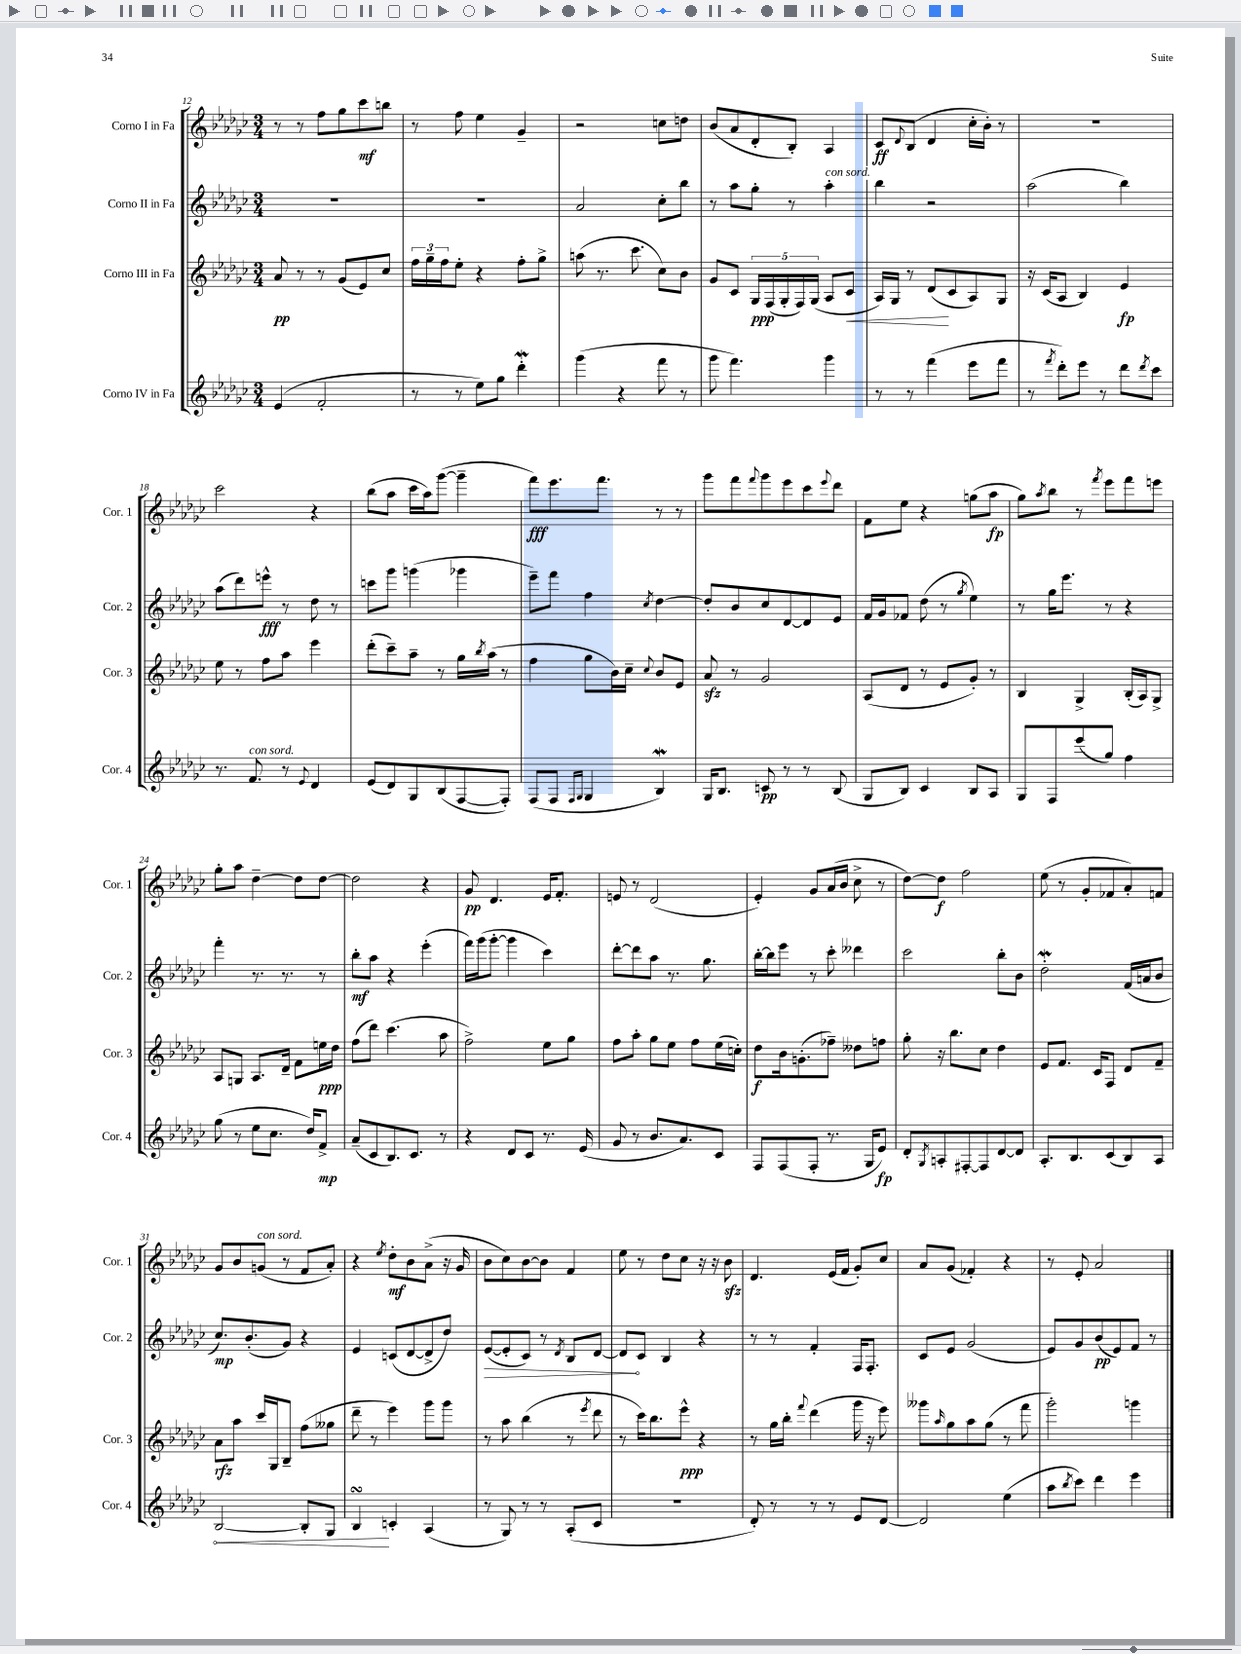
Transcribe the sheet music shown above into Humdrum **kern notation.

**kern	**dynam	**kern	**dynam	**kern	**dynam	**kern	**dynam
*part4	*part4	*part3	*part3	*part2	*part2	*part1	*part1
*staff4	*staff4	*staff3	*staff3	*staff2	*staff2	*staff1	*staff1
*I"Corno IV in Fa	*	*I"Corno III in Fa	*	*I"Corno II in Fa	*	*I"Corno I in Fa	*
*I'Cor. 4	*	*I'Cor. 3	*	*I'Cor. 2	*	*I'Cor. 1	*
*clefG2	*	*clefG2	*	*clefG2	*	*clefG2	*
*k[b-e-a-d-g-c-]	*	*k[b-e-a-d-g-c-]	*	*k[b-e-a-d-g-c-]	*	*k[b-e-a-d-g-c-]	*
*M3/4	*	*M3/4	*	*M3/4	*	*M3/4	*
=12	=12	=12	=12	=12	=12	=12	=12
(4e-/	.	8a-/	pp	2.r	.	8r	.
.	.	8r	.	.	.	8r	.
2f'/	.	8r	.	.	.	8ff\L	.
.	.	(8g-/L	.	.	.	8gg-\	.
.	.	8e-/)	.	.	.	8ccc-\	mf
.	.	8cc-/J	.	.	.	8bbn\J	.
=13	=13	=13	=13	=13	=13	=13	=13
8r	.	24ff\LL	.	2.r	.	8r	.
.	.	24gg-~\	.	.	.	.	.
.	.	24ff\J	.	.	.	.	.
8r	.	8ee-'\J	.	.	.	8ff\	.
8ee-\L)	.	4r	.	.	.	4ee-\	.
8gg-\J	.	.	.	.	.	.	.
4ddd-W'\	.	8ff'\L	.	.	.	4g-~/	.
.	.	8gg-^\J	.	.	.	.	.
=14	=14	=14	=14	=14	=14	=14	=14
(4ggg-\	.	(8aan\	.	2a-/	.	2r	.
.	.	8.r	.	.	.	.	.
4r	.	.	.	.	.	.	.
.	.	8.ccc-\	.	.	.	.	.
8fff\	.	8cc-\L)	.	8cc-'\L	.	8ccn\L	.
8r	.	8b-\J	.	8bb-\J	.	8ddn\J	.
=15	=15	=15	=15	=15	=15	=15	=15
8ggg-\	.	8g-/L	.	8r	.	(8b-/L	.
4.fff\)	.	8c-/J	.	8aa-\L	.	8a-/	.
.	.	20G-/LL	ppp	8gg-'\J	.	8d-'/	.
.	.	(20F/	.	.	.	.	.
.	.	20G-'/	.	.	.	.	.
.	.	.	.	8r	.	8B-'/J)	.
.	.	20F/)	.	.	.	.	.
.	.	(20G-/JJ	.	.	.	.	.
!	!	!	!	!LO:TX:a:i:t=con sord.	!	!	!
4ggg-\	.	8A-/L	.	4aa-'\	.	4A-/	.
!	!	!	!LO:HP:b	!	!	!	!
.	.	8c-/J	<	.	.	.	.
=16	=16	=16	=16	=16	=16	=16	=16
8r	.	16A-/LL)	.	4bb-\	.	8c-/L	ff
.	.	16G-/JJ	.	.	.	.	.
.	.	.	.	.	.	8qqd-/	.
8r	.	8r	.	.	.	(8B-/J	.
(4fff\	.	(8d-/L	.	2r	.	4d-/	.
.	.	8c-/	[	.	.	.	.
8eee-\L	.	8A-/)	.	.	.	16cc-'\LL	.
.	.	.	.	.	.	16b-'\JJ)	.
8fff\J	.	8G-/J	.	.	.	8r	.
=17	=17	=17	=17	=17	=17	=17	=17
8r	.	16r	.	(2aa-\	.	2.r	.
.	.	(16c-/KL	.	.	.	.	.
8qfff/	.	.	.	.	.	.	.
8ddd-'\L)	.	8A-/J	.	.	.	.	.
8eee-\J	.	4B-/)	.	.	.	.	.
8r	.	.	.	.	.	.	.
8ddd-\L	.	4e-/	fp	4bb-\)	.	.	.
8qddd-/	.	.	.	.	.	.	.
8ccc-\J	.	.	.	.	.	.	.
!!LO:LB:g=z
=18	=18	=18	=18	=18	=18	=18	=18
8.r	.	8ee-\	.	(8aa-\L	.	2ccc-\	.
.	.	8r	.	8ddd-\)	.	.	.
!LO:TX:a:i:t=con sord.	!	!	!	!	!	!	!
8.f/	.	.	.	.	.	.	.
.	.	8ff\L	.	8eeen^^\J	fff	.	.
8r	.	8aa-\J	.	8r	.	.	.
8qqe-/	.	.	.	.	.	.	.
4d-/	.	4eee-\	.	8dd-\	.	4r	.
.	.	.	.	8r	.	.	.
=19	=19	=19	=19	=19	=19	=19	=19
(8e-/L	.	(8ddd-'\L	.	8cccn\L	.	(8bb-\L	.
8d-/)	.	8ccc-~\)	.	8ggg-\J	.	8aa-\J	.
8G-/	.	8aa-~\J	.	(4gggn\	.	16ccc-\LL	.
.	.	.	.	.	.	16aa-\J)	.
(8B-/	.	8r	.	.	.	([8ggg-\J	.
[8F/	.	16gg-\LL	.	4ggg-X\	.	4ggg-~\]	.
.	.	8qbb-/	.	.	.	.	.
.	.	(16aa-\JJ	.	.	.	.	.
8F'/J])	.	8r	.	.	.	.	.
=20	=20	=20	=20	=20	=20	=20	=20
(8F/L	.	4ff\	.	8eee-~\L)	.	8fff\L)	fff
8F/J	.	.	.	8fff\J	.	8.eee-\	.
16qqF/LL	.	.	.	.	.	.	.
16qqG-/JJ	.	.	.	.	.	.	.
4G-/	.	8gg-\L	.	4ff\	.	.	.
.	.	.	.	.	.	8.fff\J	.
.	.	16b-\L)	.	.	.	.	.
.	.	16cc-~\JJ	.	.	.	.	.
.	.	8qqcc-/	.	8qcc-/	.	.	.
4B-W/)	.	8b-/L	.	[4dd-\	.	8r	.
.	.	8e-/J	.	.	.	8r	.
=21	=21	=21	=21	=21	=21	=21	=21
16G-/KL	.	8a-zz/	.	8dd-'/L]	.	8ggg-\L	.
8.B-/J	.	.	.	.	.	.	.
.	.	8r	.	8b-/	.	8fff\	.
.	.	.	.	.	.	8qqfff/	.
8cn/	pp	2g-/	.	8cc-/	.	8ggg-\	.
8r	.	.	.	[8d-/	.	8eee-\	.
8r	.	.	.	8d-/]	.	8ccc-\	.
.	.	.	.	.	.	8qqeee-/	.
(8B-/	.	.	.	8e-/J	.	8ddd-\J	.
=22	=22	=22	=22	=22	=22	=22	=22
8G-/L	.	(8A-/L	.	16f/LL	.	8f\L	.
.	.	.	.	16g-/J	.	.	.
8B-/J)	.	8d-/J	.	8f-X/J	.	8ee-\J	.
4c-/	.	8r	.	(8dd-\	.	4r	.
.	.	8e-/L	.	8r	.	.	.
.	.	.	.	8qgg-/	.	.	.
8B-/L	.	8g-'/J)	.	4ee-\)	.	(8ggn\L	.
8A-/J	.	8r	.	.	.	8aa-\J	fp
=23	=23	=23	=23	=23	=23	=23	=23
8G-/L	.	4B-/	.	8r	.	8gg-\L)	.
.	.	.	.	.	.	8qaa-/	.
8F/	.	.	.	16gg-\KL	.	8bb-\J	.
.	.	.	.	8.eee-\J	.	.	.
(8eee-/	.	4G-^/	.	.	.	8r	.
.	.	.	.	.	.	8qfff/	.
8gg-/J)	.	.	.	8r	.	8eee-\L	.
4ff\	.	(16B-'/LL	.	4r	.	8fff\	.
.	.	16A-/J)	.	.	.	.	.
.	.	8G-^/J	.	.	.	8eeen\J	.
!!LO:LB:g=z
=24	=24	=24	=24	=24	=24	=24	=24
(8gg-\	.	8A-/L	.	4fff'\	.	8gg-'\L	.
8r	.	8Gn/J	.	.	.	8aa-\J	.
8ee-\L	.	8.A-/L	.	8.r	.	[4dd-~\	.
8.cc-\J	.	.	.	.	.	.	.
.	.	16d-~/Jk	.	8.r	.	.	.
.	.	8f\L	.	.	.	8dd-\L]	.
16dd-/KL)	.	.	.	.	.	.	.
8f^/J	mp	16een\L	ppp	8r	.	[8dd-\J	.
.	.	16dd-\JJ	.	.	.	.	.
=25	=25	=25	=25	=25	=25	=25	=25
(8a-~/L	.	(8ff\L	.	8bb-'\L	mf	2dd-\]	.
8c-/	.	8ddd-\J)	.	8aa-\J	.	.	.
8.B-/)	.	(4.ccc-\	.	4r	.	.	.
8.c-/J	.	.	.	.	.	.	.
.	.	.	.	(4eee-'\	.	4r	.
8r	.	8aa-\	.	.	.	.	.
=26	=26	=26	=26	=26	=26	=26	=26
4r	.	2ff^\)	.	16fff\LL)	.	8g-/	pp
.	.	.	.	(16ggg-\J	.	.	.
.	.	.	.	[8ggg-'\J	.	4.d-/	.
8d-/L	.	.	.	4ggg-\]	.	.	.
8c-/J	.	.	.	.	.	.	.
8.r	.	8ee-\L	.	4ccc-\)	.	16e-/KL	.
.	.	.	.	.	.	8.f'/J	.
.	.	8gg-\J	.	.	.	.	.
(16e-/	.	.	.	.	.	.	.
=27	=27	=27	=27	=27	=27	=27	=27
8g-/	.	8ff\L	.	[8ddd-'\L	.	8en/	.
8r	.	8aa-'\J	.	8ddd-\]	.	8r	.
8.b-/L	.	8gg-\L	.	8aa-\J	.	(2d-/	.
.	.	8ee-\J	.	8.r	.	.	.
8.a-/)	.	.	.	.	.	.	.
.	.	8ff\L	.	.	.	.	.
.	.	.	.	8.gg-\	.	.	.
8c-/J	.	(16ee-\L	.	.	.	.	.
.	.	16ccn'\JJ)	.	.	.	.	.
=28	=28	=28	=28	=28	=28	=28	=28
8F/L	.	8dd-\L	f	[16bb-'\LL	.	4e-'/)	.
.	.	.	.	16bb-\J]	.	.	.
(8F/	.	16b-\k	.	8eee-\J	.	.	.
.	.	(8.gn'\	.	.	.	.	.
8F'/J	.	.	.	8r	.	8g-/L	.
8.r	.	8ff-X~\J)	.	8ccc-'\	.	(16a-/L	.
.	.	.	.	.	.	16b-/JJ	.
.	.	8dd--X\L	.	4ddd--X\	.	8cc-^\	.
16G-/KL	.	.	.	.	.	.	.
8e-/J)	fp	8ffn\J	.	.	.	8r	.
=29	=29	=29	=29	=29	=29	=29	=29
8d-'/L	.	8gg-'\	.	2ccc-\	.	[8dd-\L)	.
8qG-/	.	.	.	.	.	.	.
8An'/	.	16r	.	.	.	8dd-\J]	f
.	.	8.bb-\L	.	.	.	.	.
[8F#X'/	.	.	.	.	.	2ff\	.
8F#/]	.	8cc-\J	.	.	.	.	.
[8d-/	.	4dd-\	.	8bb-'\L	.	.	.
8d-/J]	.	.	.	8b-\J	.	.	.
=30	=30	=30	=30	=30	=30	=30	=30
8.A-'/L	.	8e-/L	.	2dd-W'\	.	(8ee-\	.
.	.	8.f/J	.	.	.	8r	.
8.B-/	.	.	.	.	.	.	.
.	.	.	.	.	.	8g-'/L	.
.	.	16c-/KL	.	.	.	.	.
(8c-/	.	8F/J	.	.	.	8f-X/	.
8B-/)	.	8d-/L	.	(16f/LL	.	8a-'/)	.
.	.	.	.	16an/J	.	.	.
8A-/J	.	8f~/J	.	8b-/J	.	8fn/J	.
!!LO:LB:g=z
=31	=31	=31	=31	=31	=31	=31	=31
!	!LO:HP:b	!	!	!	!	!	!
[2B-/	<	8a-\L	rfz	8.cc-/L)	mp	8g-/L	.
.	.	8aa-\J	.	.	.	8b-/	.
.	.	.	.	(8.b-'/	.	.	.
!	!	!	!	!	!	!LO:TX:a:i:t=con sord.	!
.	.	16ccc-/LL	.	.	.	(8gn/J	.
.	.	16G-/J	.	.	.	.	.
.	.	8B-~/J	.	8g-/J)	.	8r	.
8B-'/L]	.	(8ff\L	.	4r	.	8f/L	.
8G-/J	.	8gg--X\J	.	.	.	8a-'/J)	.
=32	=32	=32	=32	=32	=32	=32	=32
4B-sSsS/	.	8ddd-~\	.	4e-/	.	4r	.
.	.	8r	.	.	.	.	.
.	.	.	.	.	.	8qee-/	.
4cn'/	[	4eee-\)	.	(8cn/L	.	8dd-'\L	mf
.	.	.	.	[8d-/	.	8b-\	.
(4A-/	.	8ggg-\L	.	8d-^/]	.	(8a-^\J	.
.	.	8ggg-\J	.	8dd-/J)	.	16r	.
.	.	.	.	.	.	16g-/	.
=33	=33	=33	=33	=33	=33	=33	=33
!	!	!	!	!	!LO:HP:b	!	!
8r	.	8r	.	([8e-/L	>	8b-\L	.
8G-/)	.	8aa-\	.	8e-'/]	.	8cc-\)	.
8r	.	(4bb-\	.	8c-/J)	.	[8b-\	.
8r	.	.	.	8r	.	8b-\J]	.
.	.	.	.	8qd-/	.	.	.
(8A-'/L	.	8r	.	8B-/L	.	4f/	.
.	.	8qeee-/	.	.	.	.	.
8c-/J	.	8ddd-\	.	[8d-/J	.	.	.
=34	=34	=34	=34	=34	=34	=34	=34
2.r	.	8r	.	8d-/L]	.	8ee-\	.
.	.	16ccc-\KL)	.	8c-/J	]	8r	.
.	.	8.bb-\	.	.	.	.	.
.	.	.	.	4B-/	.	8dd-\L	.
.	.	8eee-^^\J	ppp	.	.	8cc-\J	.
.	.	4r	.	4r	.	16r	.
.	.	.	.	.	.	16r	.
.	.	.	.	.	.	8b-zz\	.
=35	=35	=35	=35	=35	=35	=35	=35
8d-'/)	.	8r	.	8r	.	4.d-/	.
8r	.	16gg-\LL	.	8r	.	.	.
.	.	16bb-'\JJ	.	.	.	.	.
.	.	8qqfff/	.	.	.	.	.
8r	.	(4ddd-\	.	4f'/	.	.	.
8r	.	.	.	.	.	(16e-/LL	.
.	.	.	.	.	.	16f/JJ	.
8e-/L	.	16ggg-\	.	16F/KL	.	8g-'/L)	.
.	.	16r	.	8.F'/J	.	.	.
[8d-/J	.	8eee-\)	.	.	.	8cc-/J	.
=36	=36	=36	=36	=36	=36	=36	=36
2d-/]	.	8ggg--X\L	.	8c-/L	.	8a-/L	.
.	.	16qqaa-/	.	.	.	.	.
.	.	8gg-\	.	8e-/J	.	(8g-/J	.
.	.	8aa-\	.	(2g-/	.	4f-X'/)	.
.	.	(8gg-\J	.	.	.	.	.
(4ee-\	.	8r	.	.	.	4r	.
.	.	8fff\	.	.	.	.	.
=37	=37	=37	=37	=37	=37	=37	=37
8aa-\L	.	2ggg-'\)	.	8e-/L)	.	8r	.
8qbb-/	.	.	.	.	.	.	.
8ccc-\J)	.	.	.	8g-/	.	8e-'/	.
4ddd-\	.	.	.	(8b-/	pp	2a-/	.
.	.	.	.	8e-/)	.	.	.
4eee-\	.	4gggn\	.	8f/J	.	.	.
.	.	.	.	8r	.	.	.
==	==	==	==	==	==	==	==
*-	*-	*-	*-	*-	*-	*-	*-
